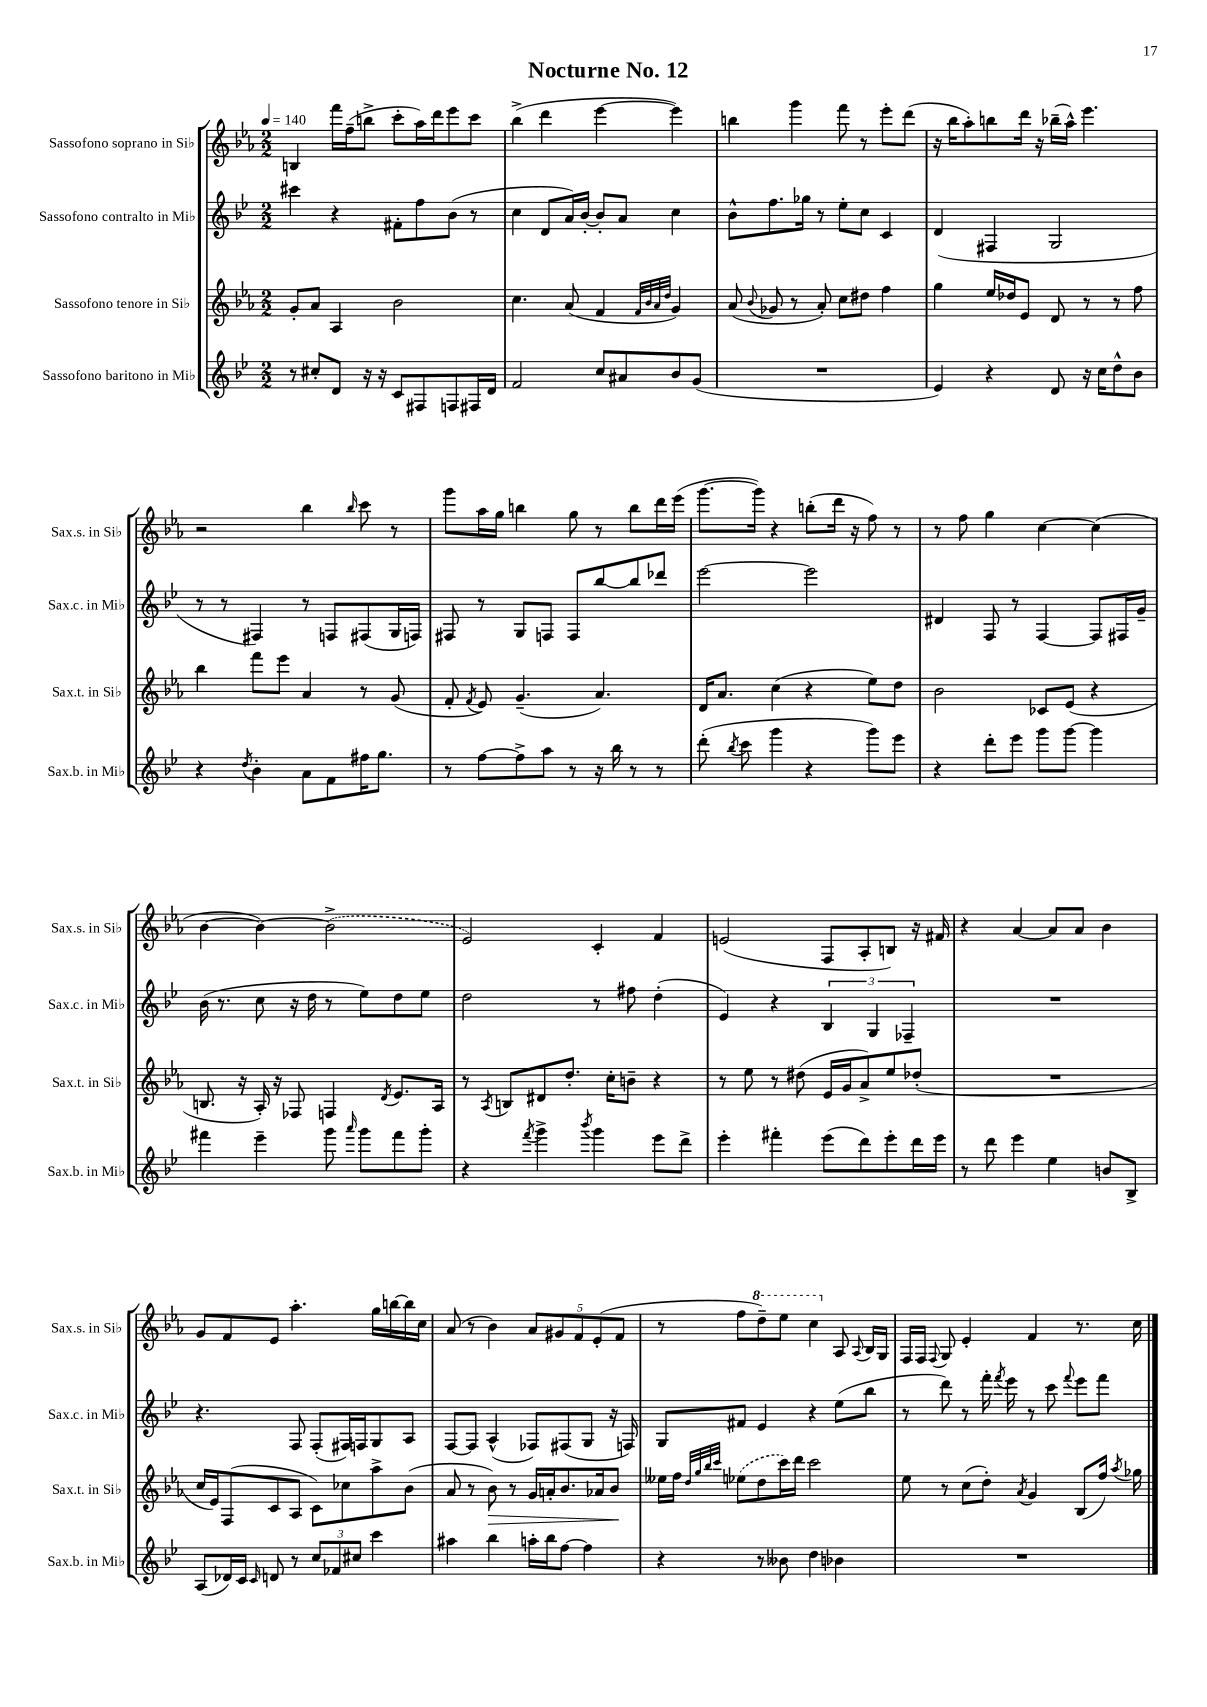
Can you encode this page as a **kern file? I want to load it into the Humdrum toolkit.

**kern	**kern	**kern	**kern
*staff4	*staff3	*staff2	*staff1
*clefG2	*clefG2	*clefG2	*clefG2
*k[b-e-]	*k[b-e-a-]	*k[b-e-]	*k[b-e-a-]
*M2/2	*M2/2	*M2/2	*M2/2
*MM140	*MM140	*MM140	*MM140
8r	8g'	4ccc#	4B
8cc#'	8a-	.	.
8d	4A-	4r	16fff
.	.	.	(16ff~
16r	.	.	8bb^
16r	.	.	.
8c	2b-	8f#'	8ccc'
8F#	.	8ff	16aa-)
.	.	.	16ddd
8F	.	(8b-	8eee-
16F#	.	8r	8ccc
16d	.	.	.
=	=	=	=
2f	4.cc	4cc	(4bb-^
.	.	8d	4ddd
.	(8a-	16a)	.
.	.	[16b-'	.
8cc	4f	8b-']	[4eee-
8a#	.	8a	.
.	32qqf	.	.
.	32qqb-	.	.
.	32qqa-	.	.
.	32qqdd	.	.
8b-	4g)	4cc	4eee-])
(8g	.	.	.
=	=	=	=
1r	(8a-	8b-^^	4bb
.	8qqb-	.	.
.	8g-	8.ff	.
.	8r	.	4ggg
.	.	16gg-	.
.	8a-')	8r	.
.	8cc	8ee-'	8fff
.	8dd#	8cc	8r
.	4ff	4c	8eee-'
.	.	.	(8ddd
=	=	=	=
4e-)	4gg	(4d	16r
.	.	.	16bb-
.	.	.	8aa-')
4r	16ee-	4F#	8bb
.	16dd-	.	.
.	8e-	.	16ddd
.	.	.	16r
8d	8d	2G	(16bb-~
.	.	.	16aa-^^)
16r	8r	.	4.eee-
16cc	.	.	.
8dd^^	8r	.	.
8b-	8ff	.	.
=	=	=	=
4r	4bb-	8r	2r
.	.	8r	.
8qdd	.	.	.
4b-'	8fff	4F#)	.
.	8eee-	.	.
8a	4a-	8r	4bb-
8f	.	8F	.
.	.	.	16qqbb-
16ff#	8r	(8F#	8ccc
8.gg	.	.	.
.	(8g	16G	8r
.	.	16F)	.
=	=	=	=
8r	8f'	8F#	8ggg
.	8qf	.	.
[8ff	8e-)	8r	16aa-
.	.	.	16gg
8ff^]	(4.g~	8G	4bb
8aa	.	8F	.
8r	.	8F	8gg
16r	4.a-)	[8bb-	8r
16bb-	.	.	.
8r	.	8bb-]	8bb
8r	.	8ddd-	16ddd
.	.	.	(16eee-
=	=	=	=
(8ddd'	16d	[2eee-	[8.ggg
.	8.a-	.	.
8qbb-	.	.	.
8ccc	.	.	.
.	.	.	16ggg])
4ggg	(4cc	.	4r
4r	4r	2eee-]	(8bb'
.	.	.	16ddd
.	.	.	16r
8ggg)	8ee-)	.	8ff)
8eee-	8dd	.	8r
=	=	=	=
4r	2b-	4d#	8r
.	.	.	8ff
8ddd'	.	8F	4gg
8eee-	.	8r	.
8ggg	8c-	[4F	[4cc
[8ggg	(8e-	.	.
4ggg]	4r	8F]	(4cc]
.	.	16F#	.
.	.	16g~	.
=	=	=	=
4fff#	8.B	(16b-	[4b-
.	.	8.r	.
.	16r	.	.
4eee-~	16A-')	8cc	4b-_)
.	16r	.	.
.	8F-	16r	.
.	.	16dd	.
8ggg	4F	8r	(2b-^]
16qqaaa	.	.	.
8ggg	.	8ee-)	.
.	8qd	.	.
8fff#	8.e-	8dd	.
8ggg'	.	8ee-	.
.	16A-	.	.
=	=	=	=
4r	8r	2dd	2e-)
.	8qA-	.	.
.	8B	.	.
8qfff	.	.	.
4ggg^	8d#	.	.
.	8.dd'	.	.
8qbbb-	.	.	.
4ggg	.	8r	4c'
.	16cc'	.	.
.	8b~	8ff#	.
8eee-	4r	(4dd'	4f
8ddd^	.	.	.
=	=	=	=
4eee-'	8r	4e-)	(2e
.	8ee-	.	.
4fff#'	8r	4r	.
.	(8dd#	.	.
(8eee-	16e-	6B-	8F
.	16g	.	.
8ddd)	8a-^)	.	8A-'
.	.	6G	.
8eee-'	8ee-	.	8B)
.	.	6F-~	.
16ddd	(8dd-'	.	16r
16eee-	.	.	16f#
=	=	=	=
8r	1r	1r	4r
8ddd	.	.	.
4eee-	.	.	[4a-
4ee-	.	.	8a-]
.	.	.	8a-
8b	.	.	4b-
8B-^	.	.	.
=	=	=	=
(8A	16cc	4.r	8g
.	16e-)	.	.
16d-)	(8F	.	8f
16c	.	.	.
16qqc	.	.	.
8d	8c	.	8e-
8r	8A-	8F	4.aa-'
12cc	8c)	(8F'	.
12f-	.	.	.
.	8cc-	16F#)	.
12cc#	.	.	.
.	.	16F	.
4ccc	8aa-^	8G	16gg
.	.	.	[16bb
.	(8b-	8A	16bb]
.	.	.	16cc
=	=	=	=
4aa#	8a-	[8F	(8a-
.	8r	8F]	8r
4bb-	8b-)	(4A^^	4b-)
.	8r	.	.
16aa'	16g	8F-)	10a-
16bb-	16a'	.	.
.	.	.	10g#
[8ff	8.b-	(8F#	.
.	.	.	10f
4ff]	.	8G	.
.	.	.	(10e-'
.	16a-	.	.
.	8b-	16r	.
.	.	.	10f
.	.	16F)	.
=	=	=	=
4r	16ee--	8G	8r
.	16ff	.	.
.	32qqdd	.	.
.	32qqgg	.	.
.	32qqbb-	.	.
.	32qqccc	.	.
.	(8ee-	8f#	8ff
8r	8dd	4e-	8ddd~)
8b--	16ccc)	.	8eee-
.	16ddd	.	.
4dd	2ccc	4r	4ccc
4b-	.	(8ee-	8A-
.	.	.	8qqA-
.	.	8bb-	16B-
.	.	.	16G
=	=	=	=
1r	8ee-	8r	16F
.	.	.	16F
.	.	.	8qqF
.	8r	8ddd)	8G
.	(8cc	8r	4e-'
.	8dd')	16fff'	.
.	.	8qfff	.
.	.	16eee-	.
.	8qa-	.	.
.	4g	8r	4f
.	.	8ccc	.
.	.	8qqfff	.
.	(8B-	8eee-	8.r
.	16ff)	8fff	.
.	8qaa-	.	.
.	16gg-	.	16cc
==	==	==	==
*-	*-	*-	*-
